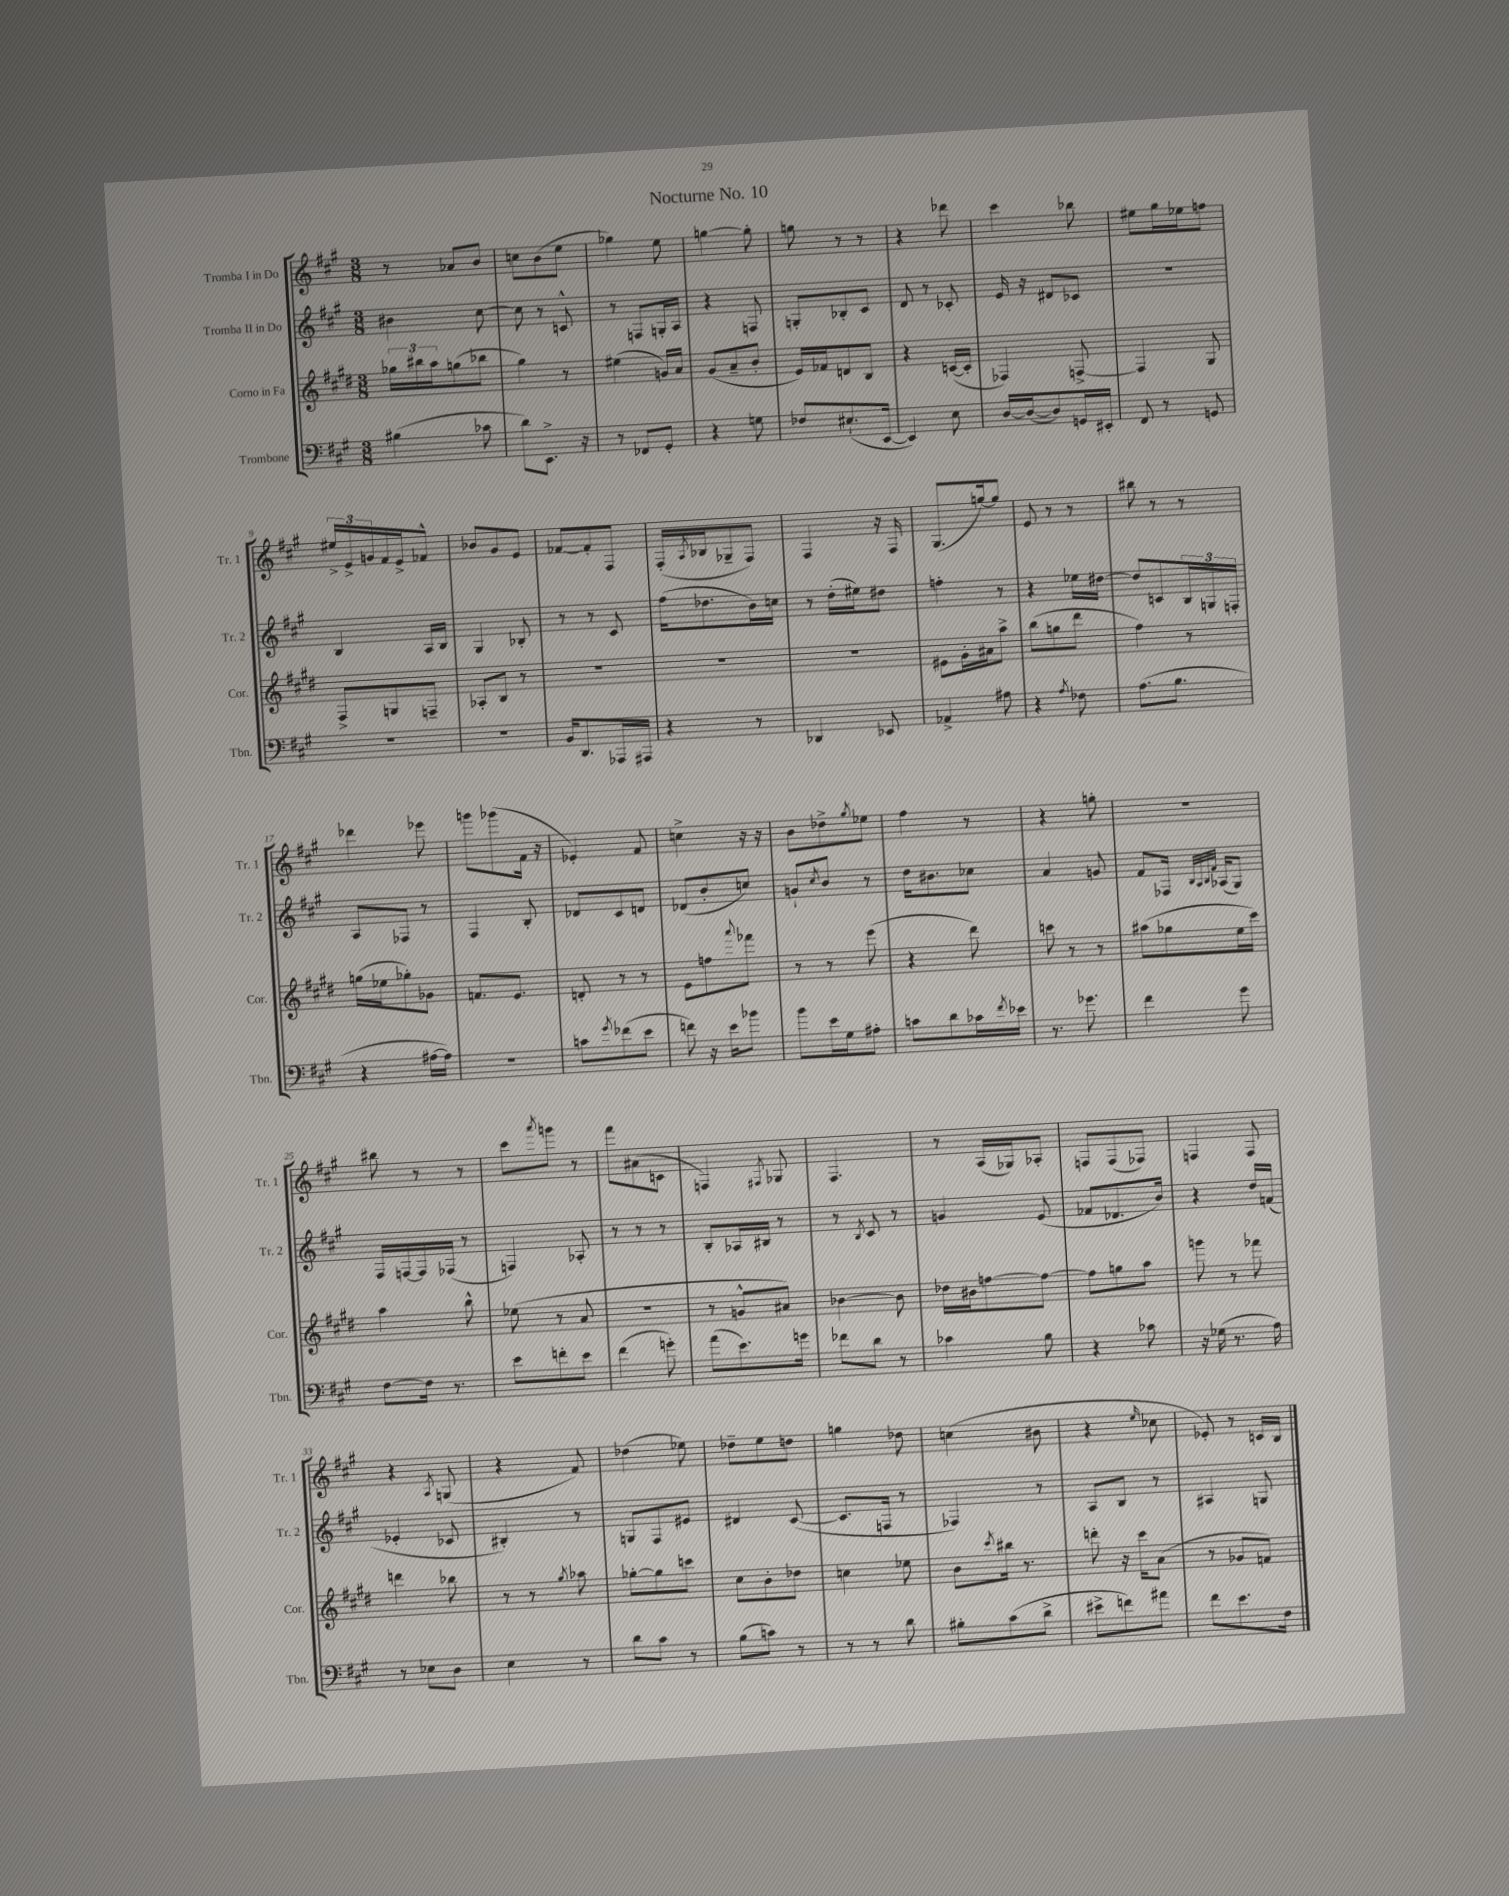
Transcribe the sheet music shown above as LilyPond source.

\header { title = "Nocturne No. 10" }
<<
\new StaffGroup <<
\new Staff = "s0" \with { instrumentName = "Tromba I in Do" shortInstrumentName = "Tr. 1" } {
    \clef treble \key a \major \numericTimeSignature \time 3/8
    r8 aes'8 b'8 |
    c''8 b'8( e''8 |
    ges''4) e''8 |
    g''4~ g''8-. |
    g''8 r8 r8 |
    r4 des'''8 |
    cis'''4 bes''8 |
    eis''8 gis''16 ees''16 f''8 |
    \tuplet 3/2 { eis''16-> e'16-> g'16 } fis'16 e'16-> fes'8-^ |
    bes'8 gis'8 e'8 |
    fes'8~ fes'8-. fis8 |
    fis16-.( \acciaccatura { a8 } bes16 ges8-- fis8) |
    fis4 r16 fis16 |
    gis8.( g''16~) g''8 |
    e'8 r8 r8 |
    bis''8 r8 r8 |
    des'''4 ees'''8 |
    g'''8 ges'''8( fis'16 r16 |
    ees'4-.) fis'8 |
    c''4-> r16 r16 |
    b'8 des''8-> \acciaccatura { gis''8 } ees''8 |
    fis''4 r8 |
    r4 g''8-. |
    R4. |
    bis''8 r8 r8 |
    cis'''8 \acciaccatura { a'''8 } g'''8 r8 |
    fis'''8 ais'8( c'8 |
    f4) \acciaccatura { fis8 } ges8 |
    fis4. |
    r8 a16( ges16) aes8-. |
    f8 f8( fes8) |
    f4 f8 |
    r4 \acciaccatura { a8 } g8( |
    r4 fis'8) |
    des''4( ees''8) |
    des''8-- e''8 d''8 |
    g''4 des''8 |
    c''4( bis'8 |
    r4 \grace { e''16 } ces''8 |
    ees'8-.) r8 c'16 b16 \bar "|." |
}
\new Staff = "s1" \with { instrumentName = "Tromba II in Do" shortInstrumentName = "Tr. 2" } {
    \clef treble \key a \major \numericTimeSignature \time 3/8
    bis'4 cis''8~ |
    cis''8 r8 c'8-^ |
    r8 f8 g16-. a16 |
    r4 f8 |
    g8-. bes8-. cis'8 |
    d'8 r8 ces'8-. |
    e'16 r16 dis'8 ces'8 |
    R4. |
    b4 a16 b16 |
    gis4 bes8-. |
    r8 r8 cis'8 |
    fis''16( des''8. b'16) c''16 |
    r8 d''16-.( eis''16) dis''8 |
    f''4-. r8 |
    r4 ees''16 dis''16~ |
    dis''8 c'8 \tuplet 3/2 { b16 g16 f16-. } |
    a8 fes8 r8 |
    fis4 b8-. |
    des'8 cis'8 d'8 |
    des'8( b'8-. c''8) |
    g'8-! \acciaccatura { cis''8 } b'8 r8 |
    d''16 bis'8. ces''8 |
    a'4 g'8 |
    fis'8 fes16 \grace { b32 a32 b32 fis'32 } aes16( gis8) |
    fis16 f16~ f16 fes16( r8 |
    f4) aes8-. |
    r8 r8 r8 |
    b8-. aes16 bis16 r8 |
    r8 \acciaccatura { b8 } cis'8 r8 |
    g'4 e'8( |
    fes'8 des'8. b'16) |
    r4 d''16 f'16( |
    ees'4-. ces'8 |
    bis4-.) r8 |
    g8 fis8 eis'8 |
    dis'4 cis'8~( |
    cis'8. f16 r8 |
    fes4) r8 |
    a8 b8 r8 |
    ais4 g8 \bar "|." |
}
\new Staff = "s2" \with { instrumentName = "Corno in Fa" shortInstrumentName = "Cor." } {
    \clef treble \key e \major \numericTimeSignature \time 3/8
    \tuplet 3/2 { ges''16 bis''16 a''16 } g''8( bes''8 |
    gis''4) r8 |
    eis''4( g'16) a'16 |
    gis'8( a'8-- b'8-. |
    e'16) fes'16 d'8 b8 |
    r4 c'16~( c'16-. |
    fes4) f8~-> |
    f4 gis8 |
    fis8-> g8 f8-- |
    aes8-. b8 r8 |
    R4. |
    R4. |
    R4. |
    eis'8 gis'16-. ais'16 a''8-> |
    b''8( g''8 dis'''8 |
    fis''4) r8 |
    g''16( ees''16 ges''8-.) ges'8 |
    f'8. e'8. |
    d'8-. r8 r8 |
    e'8 f''8 \appoggiatura { a'''8 } fes'''8 |
    r8 r8 e'''8( |
    r4 dis'''8) |
    c'''8 r8 r8 |
    ais''8( ges''8 e''16 cis'''16) |
    a''4 b''8-^ |
    ees''8( r8 a'8 |
    R4. |
    r8 g'8-^ ais'8) |
    bes'4~ bes'8 |
    des''16 bis'16 f''8~ f''8~ |
    f''8 g''8 a''8 |
    g'''8 r8 fes'''8 |
    d'''4 bes''8 |
    r8 r8 \acciaccatura { gis''8 } aes''8 |
    ges''8~-. ges''8 c'''8 |
    cis''8 b'8-. des''8 |
    c''4 ees''8 |
    b'8 \acciaccatura { cis'''8 } bis''16 r8. |
    d'''8-. r16 cis'''16 a'8( |
    r8 ges'8 f'8) \bar "|." |
}
\new Staff = "s3" \with { instrumentName = "Trombone" shortInstrumentName = "Tbn." } {
    \clef bass \key a \major \numericTimeSignature \time 3/8
    bis4( ces'8 |
    d'8) e,8.-> r16 |
    r8 fes,8 gis,8-. |
    r4 g8 |
    fes8 eis8.-!( e,16~ |
    e,4) e8 |
    d16~ d16~( d8) g,16 eis,16-. |
    fis,8 r8 g,8 |
    R4. |
    R4. |
    b,16 d,8. aes,,16 ais,,16 |
    r4 r8 |
    des,4 ees,8 |
    aes,4-> ais8 |
    r4 \acciaccatura { a8 } fes8 |
    a8.( b8. |
    r4 ais16~ ais16) |
    R4. |
    c'8 \acciaccatura { gis'8 } fes'8( e'8 |
    f'8) r16 e'16 bes'8 |
    b'8 e'16 gis16 ais8-. |
    c'8 d'8 ces'16 \acciaccatura { fis'8 } ees'16 |
    r8. ges'8. |
    fis'4 gis'8 |
    fis8~ fis16 r8. |
    e'8 f'8-. e'8 |
    fis'4( g'8-.) |
    a'8( e'8.) g'16 |
    fes'8 d'8 r8 |
    ces'4 b8 |
    r4 ces'8 |
    r16 ges16( r8. a16) |
    r8 ees8 d8 |
    e4 r8 |
    d'8 cis'8 r8 |
    b8( c'8) r8 |
    r8 r8 d'8 |
    bis8-. cis'8( d'8-> |
    eis'8-> f'8) ais'8 |
    fis'8 e'8. fis16 \bar "|." |
}
>>
>>
